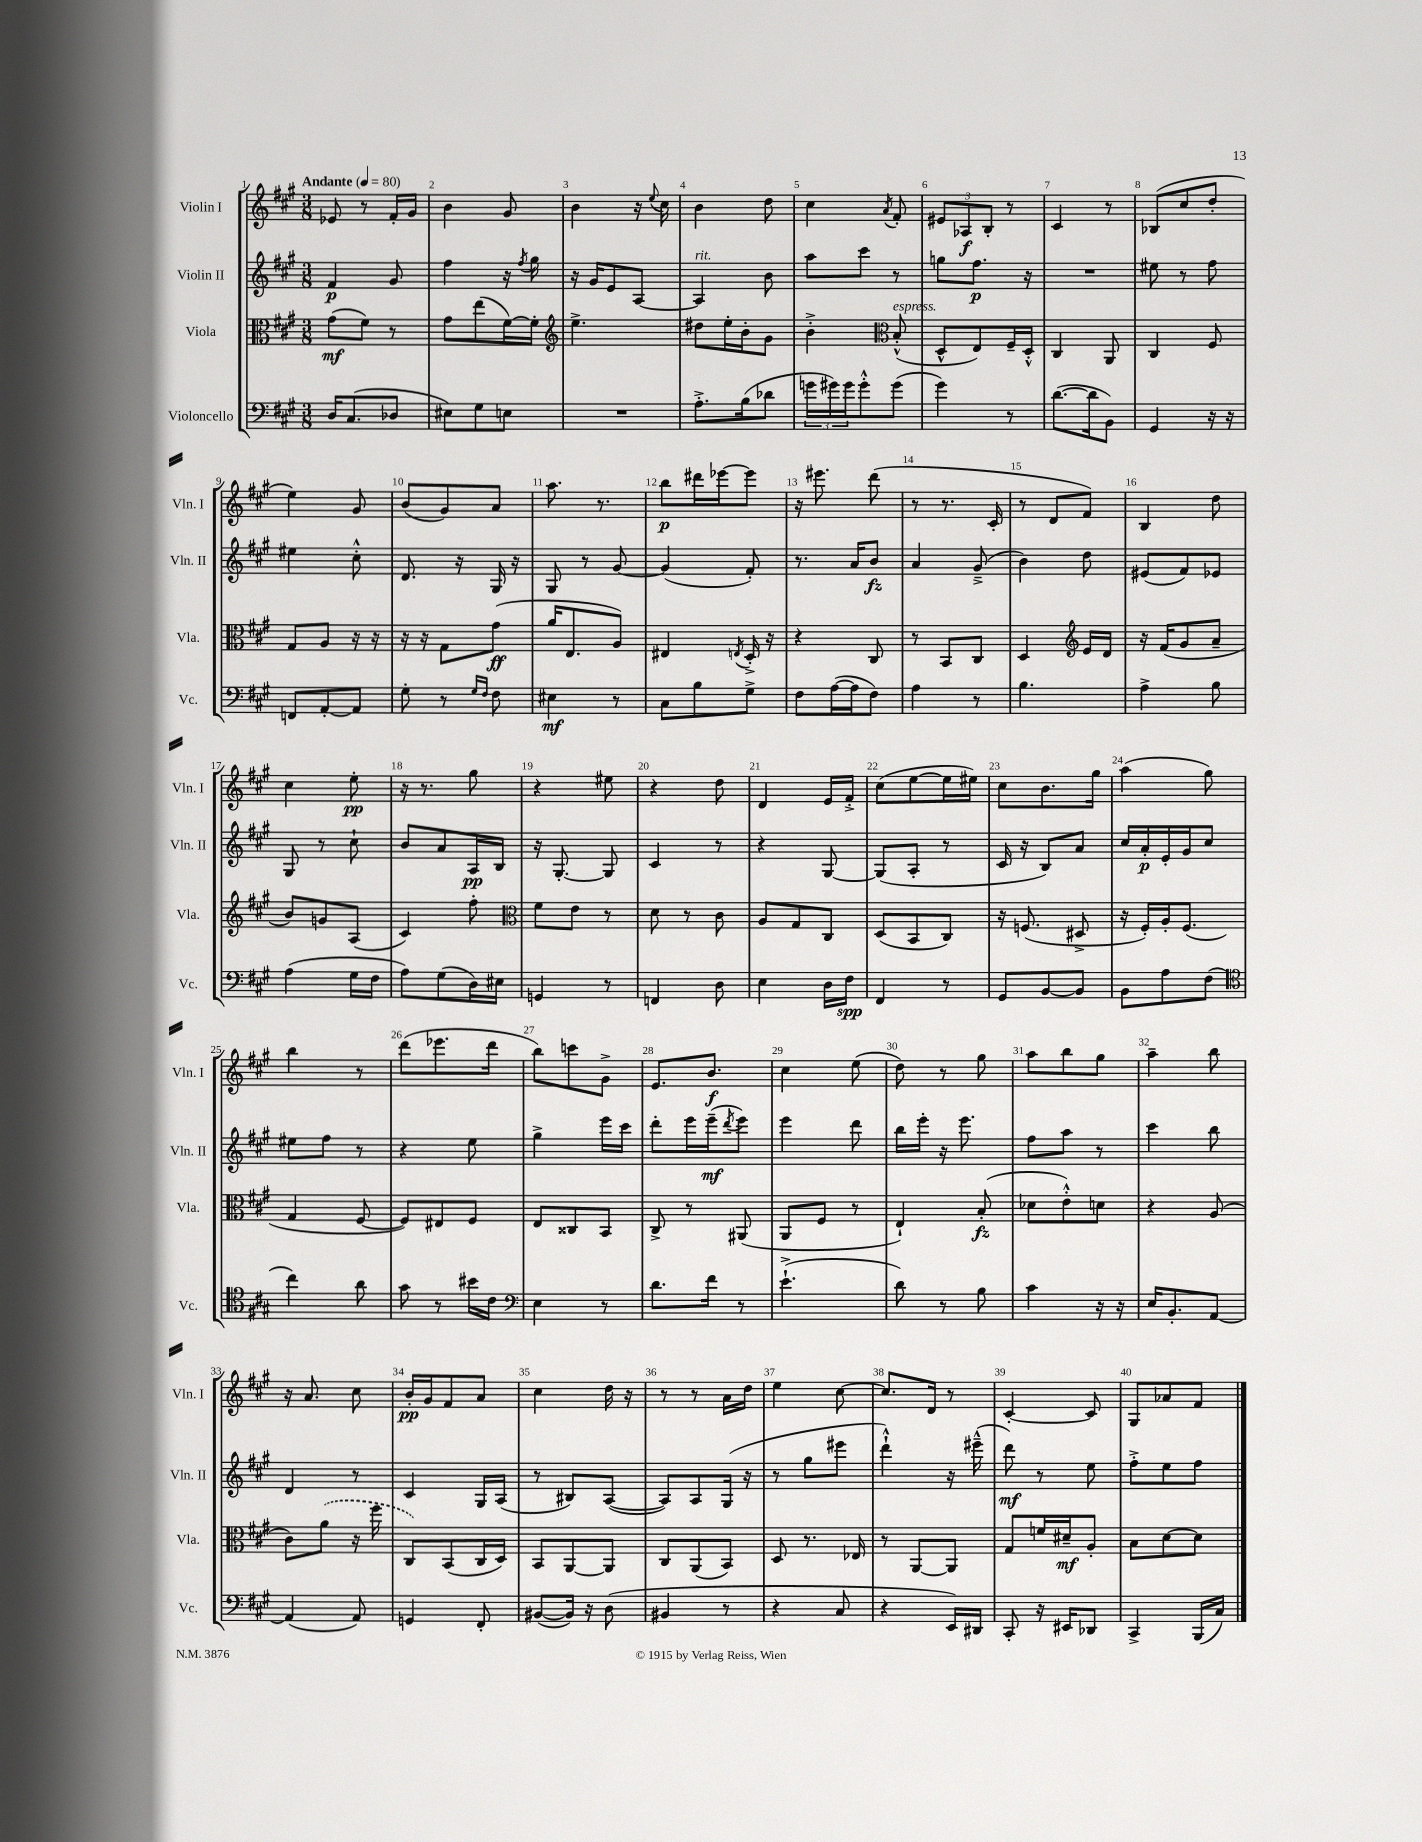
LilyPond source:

<<
\new StaffGroup <<
\new Staff = "s0" \with { instrumentName = "Violin I" shortInstrumentName = "Vln. I" } {
    \clef treble \key a \major \numericTimeSignature \time 3/8 \tempo "Andante" 4 = 80
    ees'8 r8 fis'16-. gis'16 |
    b'4 gis'8 |
    b'4 r16 \appoggiatura { e''8 } cis''16 |
    b'4 d''8 |
    cis''4 \acciaccatura { a'8 } fis'8-. |
    \tuplet 3/2 { eis'8 aes8\f b8-. } r8 |
    cis'4 r8 |
    bes8( cis''8 d''8-. |
    e''4) gis'8 |
    b'8( gis'8) a'8 |
    a''8. r8. |
    b''8\p dis'''16 ees'''16~ ees'''8 |
    r16 eis'''8. d'''8( |
    r8 r8. cis'16-. |
    r8 d'8 fis'8) |
    b4 d''8 |
    cis''4 e''8-.\pp |
    r16 r8. gis''8 |
    r4 eis''8 |
    r4 d''8 |
    d'4 e'16 fis'16-.-> |
    cis''8( e''8~ e''16 eis''16) |
    cis''8 b'8. gis''16 |
    a''4( gis''8) |
    b''4 r8 |
    d'''8( ees'''8. d'''16 |
    b''8) c'''8 gis'8-> |
    e'8. b'8.\f |
    cis''4 e''8( |
    d''8) r8 gis''8 |
    a''8 b''8 gis''8 |
    a''4-- b''8 |
    r16 a'8. cis''8 |
    b'16-.\pp gis'16 fis'8 a'8 |
    cis''4 d''16 r16 |
    r8 r8 a'16 d''16 |
    e''4 cis''8~ |
    cis''8. d'16 r8 |
    cis'4~-. cis'8 |
    gis8 aes'8 fis'8 \bar "|." |
}
\new Staff = "s1" \with { instrumentName = "Violin II" shortInstrumentName = "Vln. II" } {
    \clef treble \key a \major \numericTimeSignature \time 3/8
    fis'4\p gis'8 |
    fis''4 r16 \acciaccatura { fis''8 } gis''16 |
    r16 gis'16 e'8 a8~ |
    a4^\markup { \italic "rit." } b'8 |
    a''8 cis'''8 r8 |
    g''8 fis''8.\p r16 |
    R4. |
    eis''8 r8 fis''8 |
    eis''4 cis''8-.-^ |
    d'8. r16 gis16 r16 |
    gis8 r8 gis'8~ |
    gis'4( fis'8-.) |
    r8. a'16 b'8\fz |
    a'4 gis'8--->( |
    b'4) d''8 |
    eis'8( fis'8) ees'8 |
    gis8 r8 cis''8-! |
    b'8 a'8 a16\pp b16 |
    r16 gis8.~-. gis8 |
    cis'4 r8 |
    r4 gis8~ |
    gis8( a8-. r8 |
    cis'16 r16 b8) a'8 |
    cis''16 a'16-.\p e'16-. gis'16 cis''8 |
    eis''8 fis''8 r8 |
    r4 e''8 |
    gis''4-> e'''16 cis'''16 |
    d'''8-. e'''16 e'''16--\mf( \acciaccatura { d'''8 } e'''8) |
    e'''4 d'''8 |
    b''16 e'''16-. r16 e'''8. |
    fis''8 a''8 r8 |
    cis'''4 b''8 |
    d'4 r8 |
    cis'4 gis16 a16( |
    r8 bis8) a8~( |
    a8) a8 gis16( r16 |
    r8 gis''8 eis'''8 |
    d'''4-!-^) r16 eis'''16---^( |
    d'''8\mf) r8 e''8 |
    fis''8-.-> e''8 fis''8 \bar "|." |
}
\new Staff = "s2" \with { instrumentName = "Viola" shortInstrumentName = "Vla." } {
    \clef alto \key a \major \numericTimeSignature \time 3/8
    gis'8\mf( fis'8) r8 |
    gis'8 e''8( fis'16~) fis'16-. |
    \clef treble e''4.-> |
    dis''8 e''16-. b'16-. gis'8 |
    b'4-.-> \clef alto b8-.-^^\markup { \italic "espress." }( |
    d8-^ e8) fis16-- d16-.-^ |
    cis4 a,8 |
    cis4 fis8 |
    gis8 a8 r16 r16 |
    r16 r16 gis8 gis'8\ff( |
    a'16 e8. a8) |
    eis4 \acciaccatura { e8 } d16-.-> r16 |
    r4 cis8 |
    r8 b,8 cis8 |
    d4 \clef treble e'16 d'16 |
    r16 fis'16( gis'8 a'8-- |
    b'8) g'8 a8( |
    cis'4) fis''8-. |
    \clef alto fis'8 e'8 r8 |
    d'8 r8 cis'8 |
    a8 gis8 cis8 |
    d8( b,8 cis8) |
    r16 f8.( dis8-> |
    r16 fis16-.) a16-. fis8.( |
    gis4 fis8~ |
    fis8) eis8 fis8 |
    e8 cisis8 b,8 |
    cis8-> r8 ais,8( |
    a,8 fis8 r8 |
    e4-!) b8-.\fz( |
    des'8 e'8-.-^) d'8 |
    r4 a8( |
    cis'8) \once \slurDashed a'8( r16 fis''16 |
    cis8) b,8( cis16 d16) |
    b,8 a,8~ a,8 |
    cis8 a,8( b,8) |
    d8 r8. ees16 |
    r8 a,8~ a,8 |
    gis8 f'16 dis'16--\mf a8-. |
    b8 d'8~ d'8 \bar "|." |
}
\new Staff = "s3" \with { instrumentName = "Violoncello" shortInstrumentName = "Vc." } {
    \clef bass \key a \major \numericTimeSignature \time 3/8
    d16 cis8.( des8 |
    eis8) gis8 e8 |
    R4. |
    a8.-.-> b16( des'8 |
    \tuplet 3/2 { g'16 gis'16) gis'16 } gis'8-.-^ gis'8( |
    gis'4) r8 |
    d'8.~( d'16 b,8) |
    gis,4 r16 r16 |
    f,8 a,8~-. a,8 |
    gis8-. r8 \grace { gis16 fis16 } fis8 |
    eis4\mf r8 |
    cis8 b8 gis8-> |
    fis8 a16~( a16 fis8) |
    a4 r8 |
    b4. |
    a4-> b8 |
    a4( gis16 fis16 |
    a8) gis8( d16) eis16 |
    g,4 r8 |
    f,4 d8 |
    e4 d16 fis16\spp |
    fis,4 r8 |
    gis,8 b,8~ b,8 |
    b,8 a8 fis8( |
    \clef tenor cis''4) a'8 |
    gis'8 r8 bis'16 cis'16 |
    \clef bass e4 r8 |
    d'8. fis'16 r8 |
    e'4.-!->( |
    d'8) r8 b8 |
    cis'4 r16 r16 |
    e16 b,8.-. a,8~ |
    a,4( a,8) |
    g,4 fis,8-. |
    bis,8~( bis,16) r16 d8( |
    bis,4 r8 |
    r4 cis8 |
    r4 e,16) dis,16 |
    cis,8-. r16 eis,16 des,8 |
    cis,4-> b,,16( cis16) \bar "|." |
}
>>
>>
\layout { \context { \Score \override BarNumber.break-visibility = ##(#f #t #t) barNumberVisibility = #all-bar-numbers-visible } }
